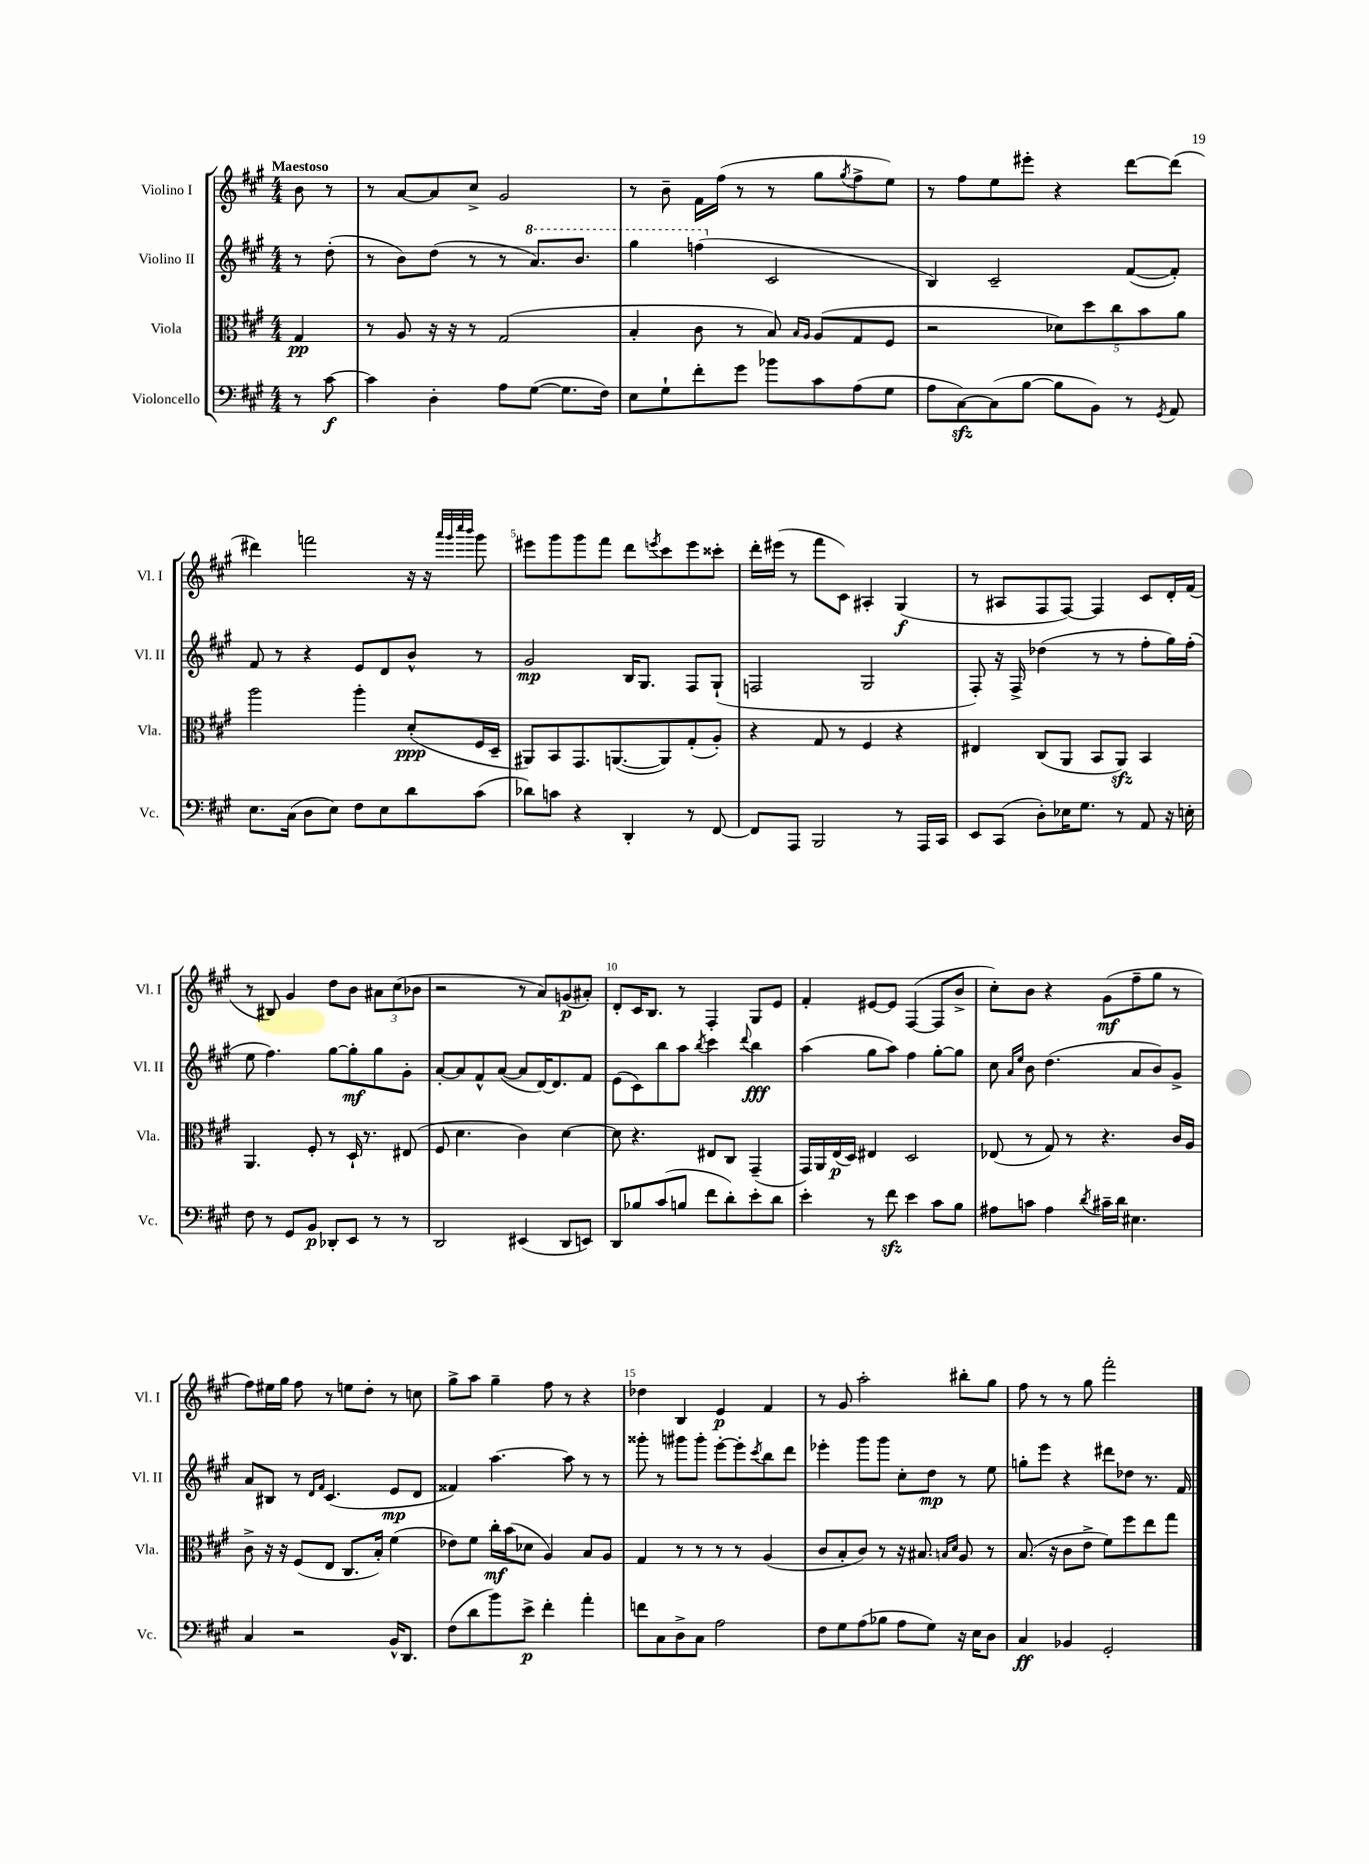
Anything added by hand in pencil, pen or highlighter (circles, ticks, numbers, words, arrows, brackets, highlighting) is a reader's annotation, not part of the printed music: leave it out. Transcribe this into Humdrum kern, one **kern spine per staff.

**kern	**dynam	**kern	**dynam	**kern	**dynam	**kern	**dynam
*part4	*part4	*part3	*part3	*part2	*part2	*part1	*part1
*staff4	*staff4	*staff3	*staff3	*staff2	*staff2	*staff1	*staff1
*I"Violoncello	*	*I"Viola	*	*I"Violino II	*	*I"Violino I	*
*I'Vc.	*	*I'Vla.	*	*I'Vl. II	*	*I'Vl. I	*
*clefF4	*	*clefC3	*	*clefG2	*	*clefG2	*
*k[f#c#g#]	*	*k[f#c#g#]	*	*k[f#c#g#]	*	*k[f#c#g#]	*
*M4/4	*	*M4/4	*	*M4/4	*	*M4/4	*
=	=	=	=	=	=	=	=
!	!	!	!	!	!	!LO:TX:a:B:t=Maestoso	!
8r	.	4G#/	pp	8r	.	8b\	.
[8c#\	f	.	.	(8dd'\	.	8r	.
=1	=1	=1	=1	=1	=1	=1	=1
4c#\]	.	8r	.	8r	.	8r	.
.	.	8A/	.	8b\L)	.	[8a/L	.
4D'\	.	16r	.	(8dd\J	.	8a/]	.
.	.	16r	.	.	.	.	.
.	.	8r	.	8r	.	8cc#^/J	.
8A\L	.	(2G#/	.	8r	.	2g#/	.
*	*	*	*	*8va	*	*	*
([8G#\J	.	.	.	8.aa/L)	.	.	.
8.G#\L]	.	.	.	.	.	.	.
.	.	.	.	8.bb/J	.	.	.
16F#\Jk)	.	.	.	.	.	.	.
=2	=2	=2	=2	=2	=2	=2	=2
8E\L	.	4B'/	.	4ggg#\	.	8r	.
8G#`\	.	.	.	.	.	8b~\	.
8f#'\	.	8c#\	.	(4fffn\	.	16f#\LL	.
.	.	.	.	.	.	(16ff#\JJ	.
8g#\J	.	8r	.	.	.	8r	.
*	*	*	*	*X8va	*	*	*
8b-X\L	.	8B/)	.	2c#/	.	8r	.
.	.	16qqB/LL	.	.	.	.	.
.	.	16qqA/JJ	.	.	.	.	.
8c#\	.	(8A/L	.	.	.	8gg#\L	.
.	.	.	.	.	.	8qgg#/	.
(8A\	.	8G#/	.	.	.	8ff#^\	.
8G#\J	.	8F#/J	.	.	.	8ee\J)	.
=3	=3	=3	=3	=3	=3	=3	=3
8A\L	.	2r	.	4B/)	.	8r	.
[8C#zz\)	.	.	.	.	.	8ff#\L	.
(8C#\]	.	.	.	2c#~/	.	8ee\	.
[8B\J	.	.	.	.	.	8eee#X'\J	.
8B\L]	.	10d-X\L)	.	.	.	4r	.
.	.	10dd\	.	.	.	.	.
8BB\J)	.	.	.	.	.	.	.
.	.	10cc#\	.	.	.	.	.
8r	.	.	.	([8f#/L	.	[8ddd\L	.
.	.	10b\	.	.	.	.	.
8qGG#/	.	.	.	.	.	.	.
8AA/	.	.	.	8f#'/J])	.	(8ddd\J]	.
.	.	10a\J	.	.	.	.	.
!!LO:LB:g=z
=4	=4	=4	=4	=4	=4	=4	=4
8.E\L	.	2aa\	.	8f#/	.	4ddd#X\)	.
.	.	.	.	8r	.	.	.
(16C#\Jk	.	.	.	.	.	.	.
8D\L	.	.	.	4r	.	2fffn\	.
8E\J)	.	.	.	.	.	.	.
8F#\L	.	4aa'\	.	8e/L	.	.	.
8E\	.	.	.	8d/	.	.	.
8d\	.	(8d'/L	ppp	8b^^/J	.	16r	.
.	.	.	.	.	.	16r	.
.	.	.	.	.	.	32qqaaa/LLL	.
.	.	.	.	.	.	32qqggg#/	.
.	.	.	.	.	.	32qqcccc#/	.
.	.	.	.	.	.	32qqbbb/JJJ	.
(8c#\J	.	16F#/L	.	8r	.	8ggg#\	.
.	.	16D~/JJ	.	.	.	.	.
=5	=5	=5	=5	=5	=5	=5	=5
8d-X\L)	.	8AA#X/L)	.	2g#/	mp	8eee#X\L	.
8cn\J	.	8BB/	.	.	.	8ggg#\	.
4r	.	8.GG#/	.	.	.	8ggg#\	.
.	.	.	.	.	.	8fff#\J	.
.	.	([8.AAn/	.	.	.	.	.
4DD'/	.	.	.	16B/KL	.	8ddd\L	.
.	.	.	.	8.G#/J	.	.	.
.	.	.	.	.	.	8qeeen/	.
.	.	8AA/])	.	.	.	8ccc#\	.
8r	.	(8G#'/	.	8F#/L	.	8eee\	.
[8FF#/	.	8A'/J)	.	(8G#`/J	.	8ccc##X'\J	.
=6	=6	=6	=6	=6	=6	=6	=6
8FF#/L]	.	4r	.	2Fn/	.	16ddd'\LL	.
.	.	.	.	.	.	(16eee#X\JJ	.
8AAA/J	.	.	.	.	.	8r	.
2BBB/	.	8G#/	.	.	.	8fff#\L	.
.	.	8r	.	.	.	8c#\J)	.
.	.	4F#/	.	2G#/	.	4A#X'/	.
8r	.	4r	.	.	.	(4G#/	f
16AAA/LL	.	.	.	.	.	.	.
16CC#/JJ	.	.	.	.	.	.	.
=7	=7	=7	=7	=7	=7	=7	=7
8EE/L	.	4E#X/	.	8F#'/)	.	8r	.
(8CC#/J	.	.	.	16r	.	8A#X/L	.
.	.	.	.	16F#^/	.	.	.
8D'\L)	.	(8C#/L	.	(4dd-X\	.	8F#/	.
16E-X\K	.	8AA/J	.	.	.	[8F#/J)	.
8.G#\J	.	.	.	.	.	.	.
.	.	8BB/L	.	8r	.	4F#/]	.
8r	.	8AAzz/J)	.	8r	.	.	.
8AA/	.	4BB/	.	8ff#'\L	.	8c#/L	.
16r	.	.	.	16gg#\L)	.	16d'/L	.
16En'\	.	.	.	(16ff#'\JJ	.	(16f#/JJ	.
!!LO:LB:g=z
=8	=8	=8	=8	=8	=8	=8	=8
8F#\	.	4.AA/	.	8ee\	.	8r	.
8r	.	.	.	4.ff#\)	.	8B#X/)	.
8GG#/L	.	.	.	.	.	4g#/	.
8BB/J	p	8F#'/	.	.	.	.	.
8DD-X'/L	.	8r	.	[8gg#\L	.	8dd\L	.
8EE/J	.	16D`/	.	8gg#'\]	mf	8b\J	.
.	.	8.r	.	.	.	.	.
8r	.	.	.	8gg#\	.	12a#X\L	.
.	.	.	.	.	.	(12cc#\	.
8r	.	(8E#X/	.	8g#'\J	.	.	.
.	.	.	.	.	.	12b-X\J	.
=9	=9	=9	=9	=9	=9	=9	=9
2DD/	.	8F#/	.	[8a'/L	.	2r	.
.	.	4.d\	.	8a/]	.	.	.
.	.	.	.	8f#^^/	.	.	.
.	.	.	.	([8a/J	.	.	.
(4EE#X/	.	4c#\)	.	8a/L]	.	8r	.
.	.	.	.	[16d/K)	.	8a/L)	.
.	.	.	.	8.d/]	.	.	.
8DD/L	.	[4d\	.	.	.	(8gn/	p
8EEn/J)	.	.	.	8f#/J	.	8a#X'/J)	.
=10	=10	=10	=10	=10	=10	=10	=10
8DD/L	.	8d\]	.	(8e\L	.	8d'/L	.
8B-X/	.	4.r	.	8c#\)	.	16c#/K	.
.	.	.	.	.	.	8.B/J	.
(8c#/	.	.	.	8bb\	.	.	.
8Bn/J	.	.	.	8aa\J	.	8r	.
.	.	.	.	8qbb/	.	.	.
8f#\L	.	8E#X/L	.	4ccc#\	.	4F#'/	.
8d'\)	.	8C#/J	.	.	.	.	.
.	.	.	.	8qqddd/	.	.	.
8e'\	.	(4GG#~/	.	4bb\	fff	8G#/L	.
8d\J	.	.	.	.	.	8e/J	.
=11	=11	=11	=11	=11	=11	=11	=11
4e'\	.	16GG#/LL)	.	(4aa\	.	4f#'/	.
.	.	16AA/	.	.	.	.	.
.	.	(16E/	p	.	.	.	.
.	.	16D/JJ)	.	.	.	.	.
8r	.	4E#X/	.	8gg#\L	.	[8e#X/L	.
8f#zz\	.	.	.	8aa\J)	.	8e#/J]	.
4e\	.	2D/	.	4ff#\	.	([4F#/	.
8c#\L	.	.	.	[8gg#'\L	.	8F#/L]	.
8B\J	.	.	.	8gg#\J]	.	8b^/J	.
=12	=12	=12	=12	=12	=12	=12	=12
8A#X\L	.	(8E-X/	.	8cc#\	.	8cc#'\L)	.
.	.	.	.	16qqa/LL	.	.	.
.	.	.	.	16qqee/JJ	.	.	.
8cn\J	.	8r	.	8b\	.	8b\J	.
4A#\	.	8G#/)	.	(4.dd\	.	4r	.
.	.	8r	.	.	.	.	.
8qd/	.	.	.	.	.	.	.
16c#X~\LL	.	4.r	.	.	.	(8g#\L	mf
16d\JJ	.	.	.	.	.	.	.
4.E#X\	.	.	.	8a/L	.	8ff#~\	.
.	.	.	.	8b/)	.	8gg#\J	.
.	.	16c#/LL	.	8g#^/J	.	8r	.
.	.	16A/JJ	.	.	.	.	.
!!LO:LB:g=z
=13	=13	=13	=13	=13	=13	=13	=13
4C#/	.	8c#^\	.	8a/L	.	8ff#\L)	.
.	.	16r	.	8B#X/J	.	16ee#X\L	.
.	.	16r	.	.	.	16gg#\JJ	.
2r	.	(8F#/L	.	8r	.	8ff#\	.
.	.	.	.	16qqd/LL	.	.	.
.	.	.	.	16qqf#/JJ	.	.	.
.	.	8E/J	.	(4.c#/	.	8r	.
.	.	8.C#/L	.	.	.	8een\L	.
.	.	.	.	.	.	8dd'\J	.
.	.	16B'/Jk)	.	.	.	.	.
16BB^^/KL	.	(4f#\	.	8e/L	mp	8r	.
8.DD/J	.	.	.	.	.	.	.
.	.	.	.	8d/J	.	8ccn\	.
=14	=14	=14	=14	=14	=14	=14	=14
(8F#\L	.	8e-X\L)	.	4f##X/)	.	8gg#^\L	.
8d\	.	8f#\J	.	.	.	8aa\J	.
8b\)	.	16cc#'\LL	mf	[4.aa\	.	4gg#~\	.
.	.	(16b\J	.	.	.	.	.
8e^\J	p	8d-X\J	.	.	.	.	.
4f#'\	.	4A/)	.	.	.	8ff#\	.
.	.	.	.	8aa\]	.	8r	.
4a'\	.	8B/L	.	8r	.	4r	.
.	.	8A/J	.	8r	.	.	.
=15	=15	=15	=15	=15	=15	=15	=15
8fn\L	.	4G#/	.	8ggg##X'\	.	4dd-X\	.
8C#\	.	.	.	8r	.	.	.
8D^\	.	8r	.	8ggg#X\L	.	4B/	.
8C#\J	.	8r	.	8ggg#'\J	.	.	.
2A\	.	8r	.	[8eee'\L	.	4e/	p
.	.	8r	.	8eee'\]	.	.	.
.	.	.	.	8qccc#/	.	.	.
.	.	(4A/	.	8bb\	.	4f#/	.
.	.	.	.	8ddd\J	.	.	.
=16	=16	=16	=16	=16	=16	=16	=16
8F#\L	.	8c#/L	.	4eee-X'\	.	8r	.
8G#\	.	8B'/	.	.	.	8g#/	.
(8A\	.	8c#/J)	.	8ggg#\L	.	2aa'\	.
8B-X\J	.	8r	.	8ggg#\J	.	.	.
8A\L	.	16r	.	8cc#'\L	.	.	.
.	.	8.B#X/	.	.	.	.	.
8G#\J)	.	.	.	8dd\J	mp	.	.
.	.	16qqBn/LL	.	.	.	.	.
.	.	16qqd/JJ	.	.	.	.	.
16r	.	8A/	.	8r	.	8bb#X'\L	.
16E\KL	.	.	.	.	.	.	.
8D\J	.	8r	.	8ee\	.	8gg#\J	.
=17	=17	=17	=17	=17	=17	=17	=17
4C#/	ff	(8.B/	.	8ggn'\L	.	8ff#\	.
.	.	.	.	8eee\J	.	8r	.
.	.	16r	.	.	.	.	.
4BB-X/	.	8c#\L	.	4r	.	8r	.
.	.	8e^\J	.	.	.	8gg#\	.
2GG#'/	.	8f#\L)	.	8ddd#X\L	.	2fff#'\	.
.	.	8ff#\	.	8dd-X\J	.	.	.
.	.	8ee\	.	8.r	.	.	.
.	.	8gg#\J	.	.	.	.	.
.	.	.	.	16f#/	.	.	.
==	==	==	==	==	==	==	==
*-	*-	*-	*-	*-	*-	*-	*-
